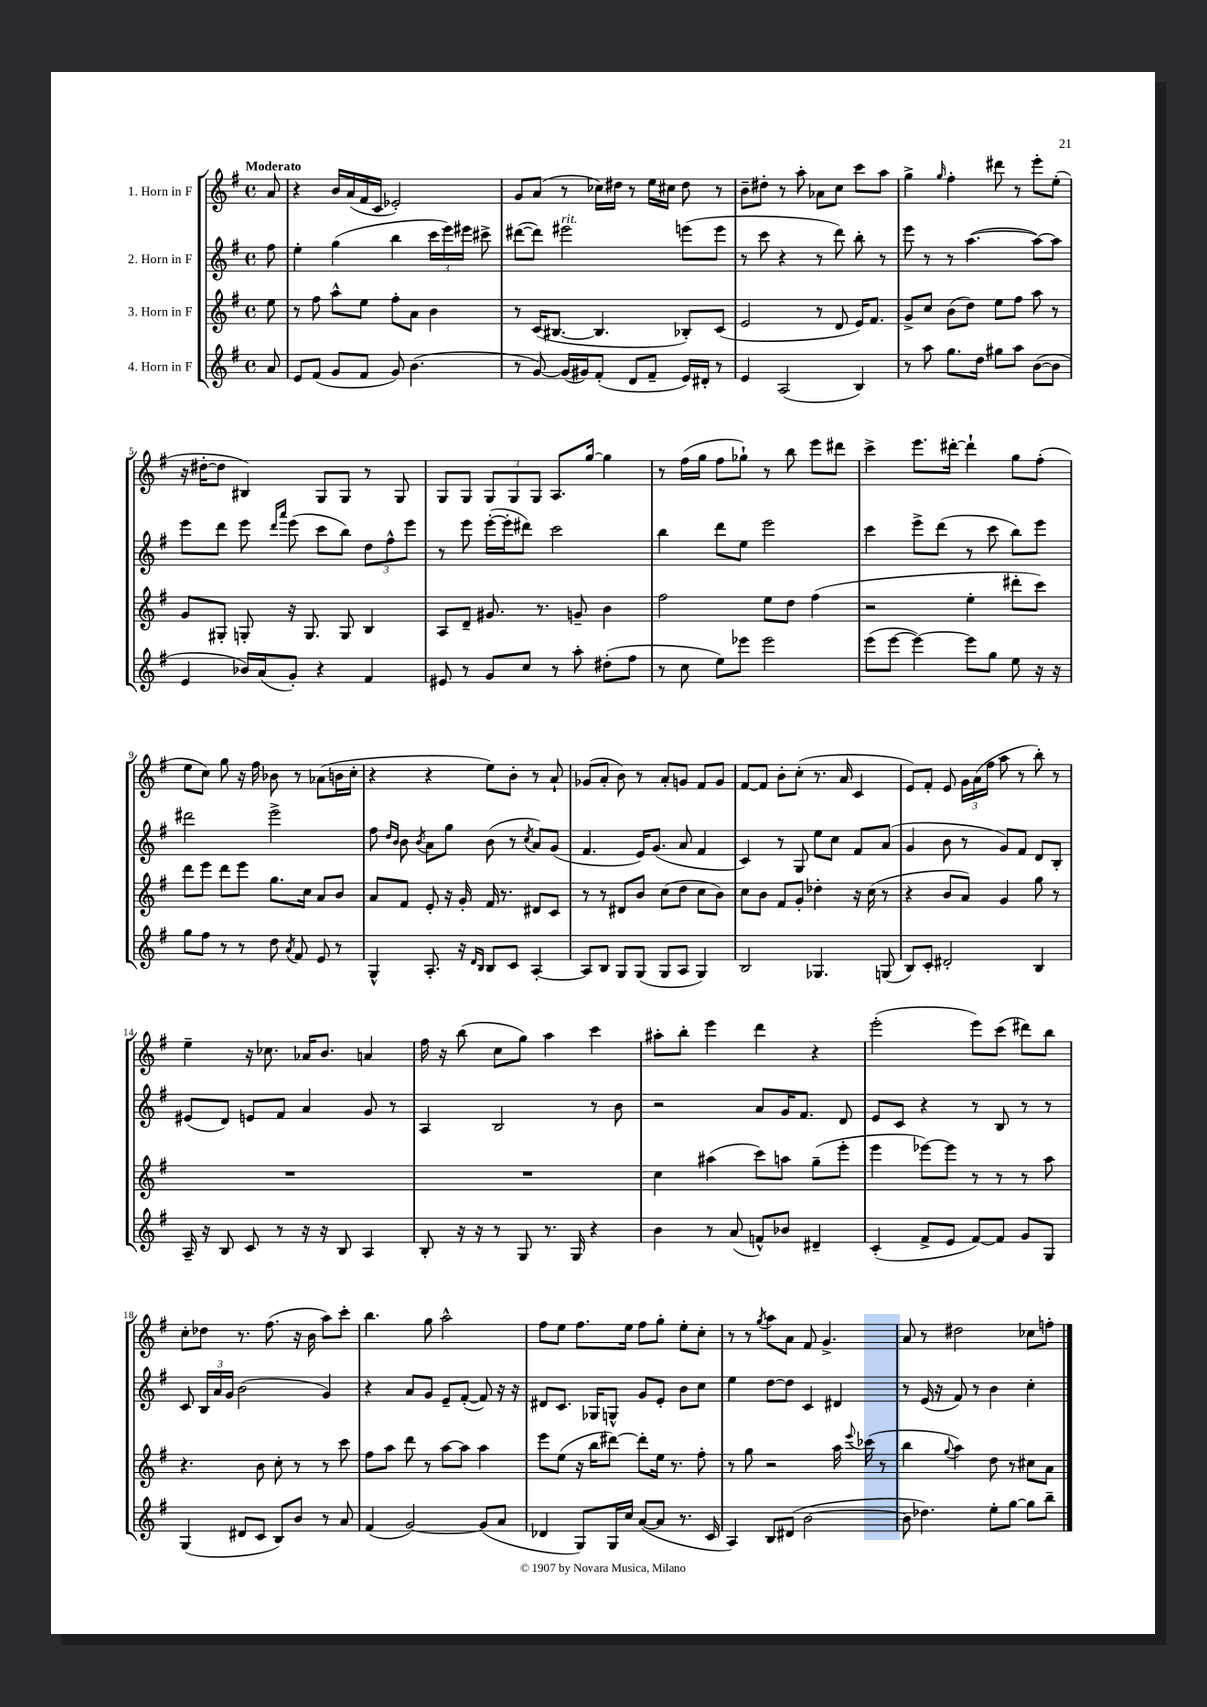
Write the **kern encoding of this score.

**kern	**kern	**kern	**kern
*staff4	*staff3	*staff2	*staff1
*clefG2	*clefG2	*clefG2	*clefG2
*k[f#]	*k[f#]	*k[f#]	*k[f#]
*M4/4	*M4/4	*M4/4	*M4/4
*met(c)	*met(c)	*met(c)	*met(c)
8a	8ee	8ff#	8a
=	=	=	=
8e	8r	4ee'	4r
(8f#	8ff#	.	.
8g	8aa^^	(4gg	16b
.	.	.	(16a
8f#	8ee	.	16f#
.	.	.	16c
8g)	8ff#'	4bb	2e-')
(4.b	8a	.	.
.	4b	24ccc	.
.	.	24eee)	.
.	.	24eee#	.
.	.	8ccc#^	.
=	=	=	=
8r	8r	([8ddd#	8g
[8g)	(16c	8ddd#])	(8a
.	[8.B#	.	.
(16g]	.	2eee#	8r
16g#)	.	.	.
(8f#'	4.B#]	.	16cc-)
.	.	.	16dd#
8d	.	.	8r
8f#~	.	.	16ee
.	.	.	16cc#
16e)	8B-')	(8eee	8dd#
16d#'	.	.	.
8r	(8c	8eee	8r
=	=	=	=
4e	2e	8r	8b~
.	.	8ccc	8dd#'
(2A	.	4r	8r
.	.	.	8aa'
.	8r	8r	8a-
.	8d	8ddd)	8cc
4B)	16e)	8bb'	8ccc
.	8.f#	.	.
.	.	8r	8aa
=	=	=	=
8r	8g^	8eee	4gg^
8aa	8cc	8r	.
.	.	.	16qqgg
8.gg	(8b	8r	4ff#'
.	8dd)	([4.aa	.
16dd	.	.	.
8gg#	8ee	.	8ddd#
8aa	8ff#	.	8r
([8b	8aa	8aa_)	8eee'
8b]	8r	8aa]	(8ee'
=	=	=	=
4e	8g	8eee	16r
.	.	.	[16dd#'
.	8G#'	8ddd	8dd#]
16b-)	8G'	8eee	4B#)
(16a	.	.	.
.	.	16qqddd	.
.	.	16qqaaa	.
8g')	16r	(8eee	.
.	8.G	.	.
4r	.	8ccc	8G
.	8G	8bb)	8G
4f#	4B	12dd	8r
.	.	12ff#^^	.
.	.	.	8G
.	.	12eee	.
=	=	=	=
8e#	8A	8r	8G
8r	8d~	8eee	8G
8g	8.g#	([16eee'	12G
.	.	16eee']	.
.	.	.	12G
8cc	.	8ddd#)	.
.	.	.	12G
.	8.r	.	.
8r	.	2ccc	8.A
8aa'	8g~	.	.
.	.	.	[16gg
(8dd#'	4b	.	4gg]
8ff#	.	.	.
=	=	=	=
8r	2ff#	4bb	8r
8cc	.	.	(16ff#
.	.	.	16gg
8ee)	.	8ddd	8ff#
8eee-	.	8ee	8gg-`)
2eee-	8ee	2eee	8r
.	8dd	.	8bb
.	(4ff#	.	8eee
.	.	.	8ddd#
=	=	=	=
(8eee	2r	4ccc	4ccc^
[8eee	.	.	.
4eee_)	.	8eee^	8.eee
.	.	(8ddd	.
.	.	.	[16ddd#'
8eee]	4ee'	8r	4ddd#`]
8gg	.	8ccc	.
8ee	8ddd#'	8bb)	8gg
16r	8ccc)	8eee	(8ff#'
16r	.	.	.
=	=	=	=
8gg	8ddd	2ddd#	8ee
8ff#	8eee	.	8cc)
8r	8ddd	.	8gg
8r	8eee	.	16r
.	.	.	16ff#
8dd	8.gg	2eee^	8b-
8qa	.	.	.
8f#	.	.	8r
.	16cc	.	.
8e	8a	.	(8a-
8r	8b	.	16b
.	.	.	16cc'
=	=	=	=
4G^^	8a	8ff#	4r
.	.	16qqdd	.
.	.	16qqb	.
.	8f#	8b	.
.	.	8qb	.
8.A'	8e'	8a	4r
.	16r	8gg	.
16r	16g'	.	.
16qqd	.	.	.
16qqB	.	.	.
8B	16f#	(8b	8ee)
.	8.r	.	.
8c	.	8r	8b'
.	.	8qcc	.
[4A'	8d#	8a)	8r
.	8c	(8g	8a`
=	=	=	=
8A]	8r	4.f#	(8g-
8B	8r	.	8a'
8G	8d#	.	8b)
(8G	8b	16e)	8r
.	.	(8.g	.
8G	(8cc	.	8a'
8A	8dd	8a	8g
4G)	8cc	4f#	8f#
.	8b)	.	8g
=	=	=	=
2B	8cc	4c)	[8f#
.	8b	.	8f#]
.	8f#	8r	8b'
.	8g'	8G	(8cc'
4.G-	4dd-'	8ee	8.r
.	.	8cc	.
.	.	.	16a
.	16r	8f#	4c
.	(16cc	.	.
(8G	8r	(8a	.
=	=	=	=
8B)	4r	4g	8e)
8c'	.	.	8f#'
2d#'	8b	8b	8e
.	8a)	8r	24g
.	.	.	(24a
.	.	.	24ff#
.	4g	8g)	8aa
.	.	8f#	8r
4B	8gg	8d	8bb')
.	8r	8B'	8r
=	=	=	=
16A~	1r	(8e#	4ee~
16r	.	.	.
8B	.	8d)	.
8c	.	8e	16r
.	.	.	8.cc-
8r	.	8f#	.
16r	.	4a	16a-
16r	.	.	8.b
8B	.	.	.
4A	.	8g	4a
.	.	8r	.
=	=	=	=
8B'	1r	4A	16ff#
.	.	.	16r
16r	.	.	(8bb
16r	.	.	.
8r	.	2B	8cc
8G	.	.	8gg)
8.r	.	.	4aa
16G	.	.	.
4r	.	8r	4ccc
.	.	8b	.
=	=	=	=
4b	4cc	2r	8aa#'
.	.	.	8bb'
8r	(4aa#	.	4eee
(8a	.	.	.
8f^^)	8ccc)	8a	4ddd
8b-	8aa	16g	.
.	.	8.f#	.
4d#~	(8gg~	.	4r
.	8eee'	8d	.
=	=	=	=
(4c'	4eee	8e	(2eee'
.	.	8c	.
8f#^	[8eee-)	4r	.
8e	8eee-]	.	.
[8f#)	8r	8r	8eee)
8f#]	8r	8B	(8ccc
8g	8r	8r	8ddd#)
8G	8aa	8r	8bb
=	=	=	=
(4G	4.r	8c	8cc'
.	.	24B	8dd-
.	.	24a	.
.	.	24g	.
8d#	.	(2b	8.r
8c	8b	.	.
.	.	.	(8.ff#
8B)	8cc'	.	.
8b	8r	.	16r
.	.	.	16b
8r	8r	4g)	8aa)
8a	8ccc	.	8ccc'
=	=	=	=
(4f#	8ff#	4r	4.bb
.	8aa	.	.
[2g)	8ddd	8a	.
.	8r	8g	8gg
.	[8aa	8e~	2aa^^
.	8aa]	([8f#'	.
(8g]	4aa	8f#])	.
8a	.	16r	.
.	.	16r	.
=	=	=	=
4d-	8eee	8d#	8ff#
.	(8ee	8.c	8ee
8G)	16r	.	8.ff#
.	16bb	16G-	.
16G	[8ddd#)	8G^^	.
16cc	.	.	16ee
([8a	8ddd#']	8g	8ff#
8a]	16ee	8e'	8gg'
.	8.r	.	.
8.r	.	8b	8ee'
.	8ff#'	8cc	8cc'
16c	.	.	.
=	=	=	=
4A)	8r	4ee	8r
.	8gg	.	8r
.	.	.	8qgg
8B	2r	[8dd	8aa
(8d#	.	8dd]	8a
[2b	.	4c	8f#
.	.	.	4.g^
.	16aa	4d#	.
.	8qqeee	.	.
.	(16ccc-	.	.
.	8r	.	.
=	=	=	=
8b]	4bb	8r	8a
4.dd-)	.	(16e	8r
.	.	16r	.
.	8qqgg	.	.
.	4aa)	8f#)	2dd#
.	.	8r	.
8ee'	8dd	4b	.
[8gg	8r	.	.
8gg]	8cc#	4cc'	8cc-
8bb~	8a	.	8ff'
==	==	==	==
*-	*-	*-	*-
